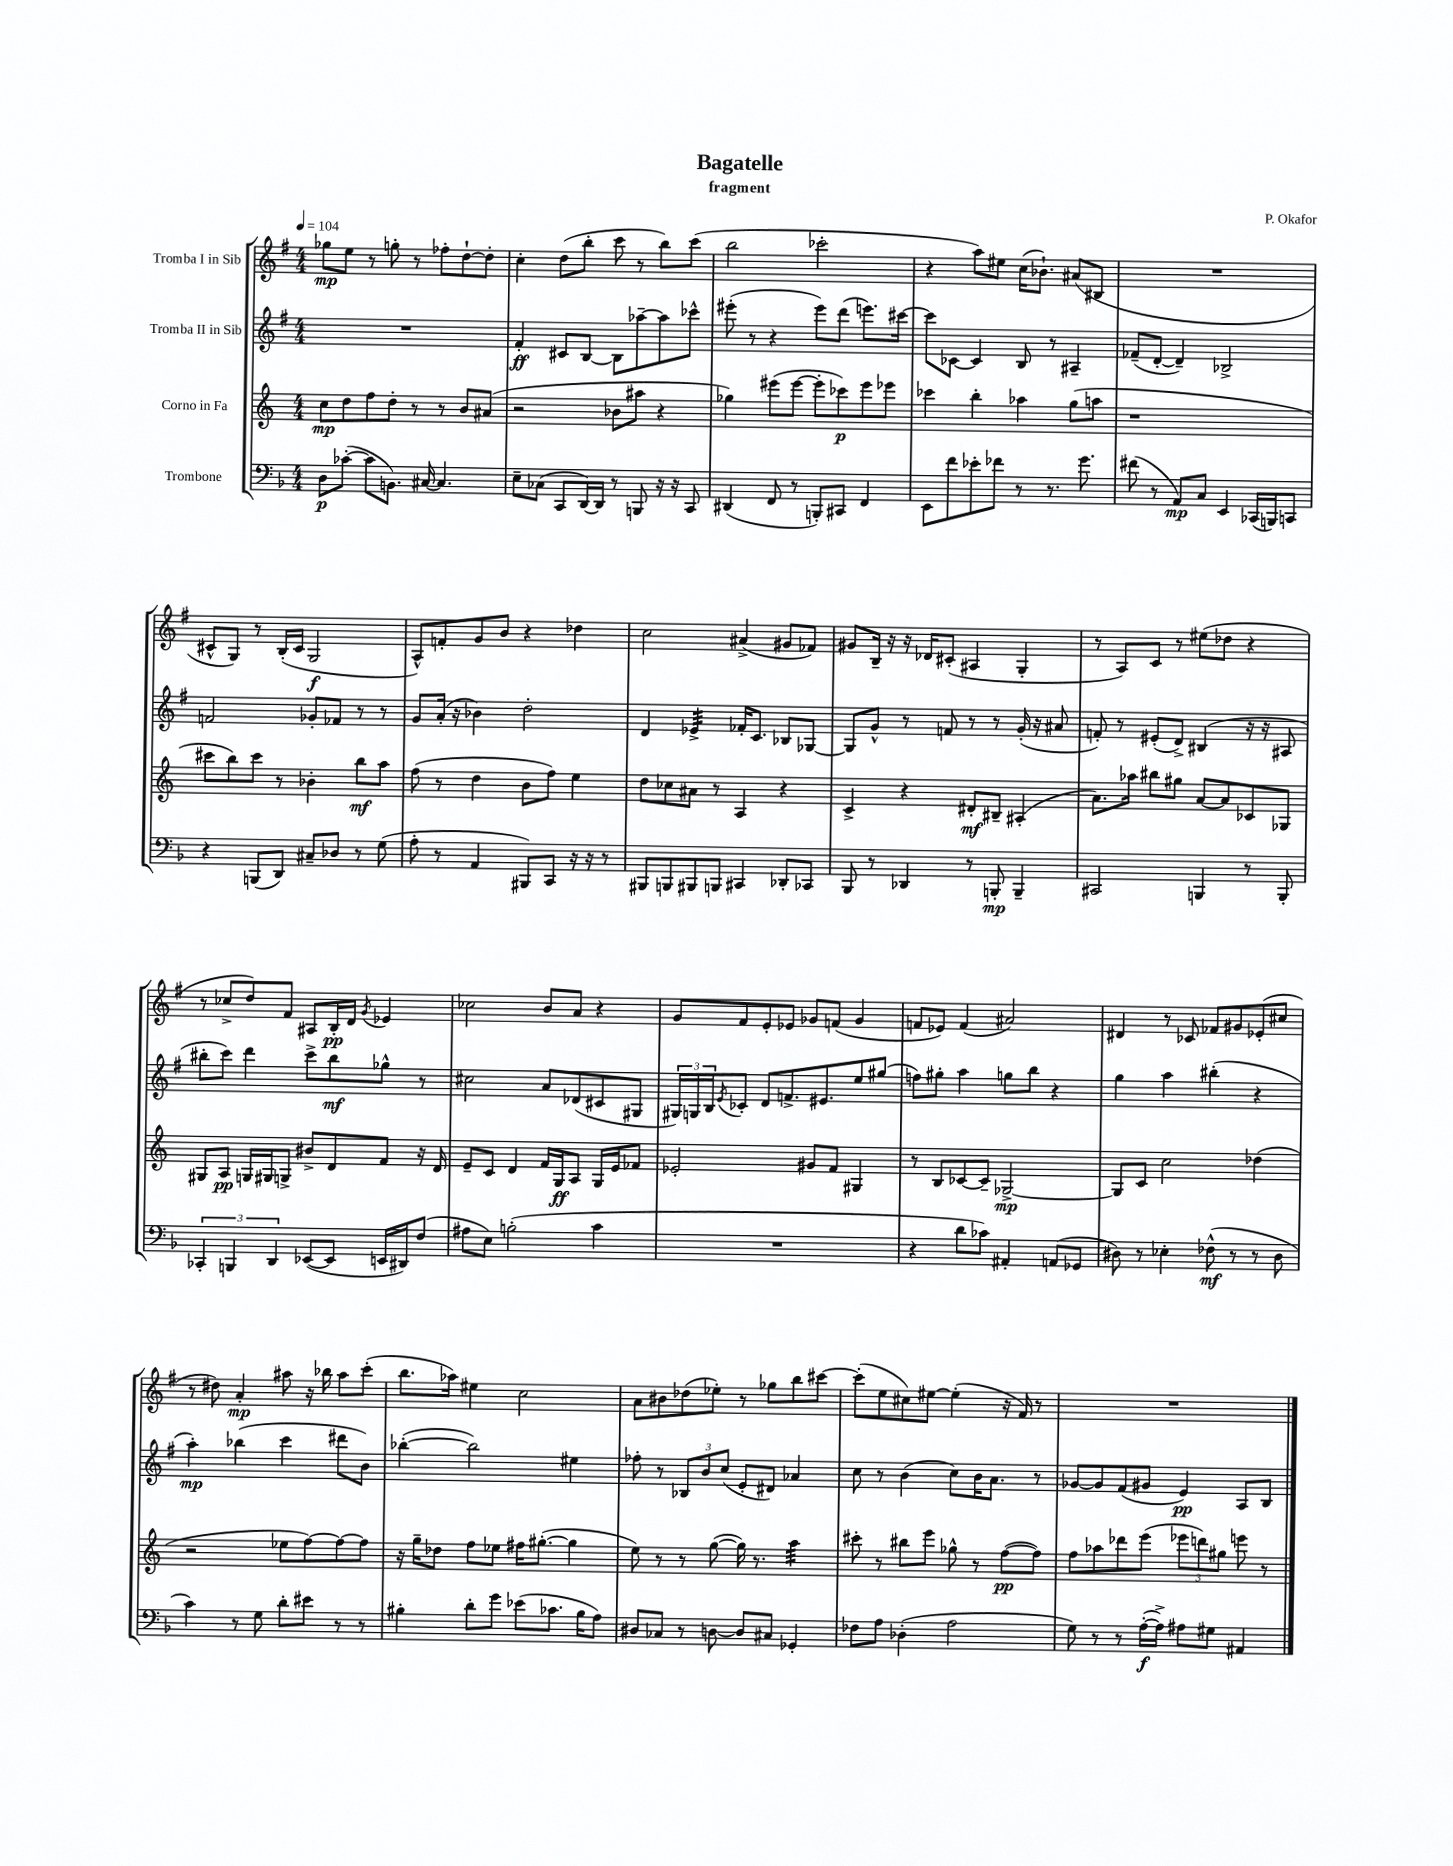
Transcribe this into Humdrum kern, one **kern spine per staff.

**kern	**kern	**kern	**kern
*staff4	*staff3	*staff2	*staff1
*clefF4	*clefG2	*clefG2	*clefG2
*k[b-]	*k[]	*k[f#]	*k[f#]
*M4/4	*M4/4	*M4/4	*M4/4
*MM104	*MM104	*MM104	*MM104
8D\L	8cc\L	1r	8gg-\L
([8c-'\J	8dd\	.	8ee\J
8c-\]L	8ff\	.	8r
8.BB\J)	8dd'\J	.	8gg'\
.	8r	.	8r
[16C#/	.	.	.
4.C#/]	8r	.	8ff-'\L
.	8b/L	.	[8dd`\
.	(8a#/J	.	8dd'\]J
=	=	=	=
8E~\L	2r	4f#'/	4cc'\
(8C-\J	.	.	.
8CC/L	.	8c#/L	(8dd\L
[16DD/L)	.	[8B/J	8bb'\J
16DD/]JJ	.	.	.
8r	8b-\L	8B\]L	8ccc\
8BBB/	8aa#\J	[8aa-~\	8r
16r	4r	8aa-\]	8bb\L)
16r	.	.	.
8CC/	.	8ccc-^^\J	(8ccc\J
=	=	=	=
(4DD#/	4gg-\)	(8eee#'\	2bb\
.	.	8r	.
8FF/	(8eee#\L	4r	.
8r	[8eee#\J	.	.
8BBB'/L)	8eee#'\]L	8eee#\L)	2ccc-'\
8CC#/J	8ccc-\)	(8ddd\J	.
4FF/	8eee#\	8.eee\L)	.
.	8eee-\J	.	.
.	.	[16ccc#\Jk	.
=	=	=	=
8EE\L	4ccc-\	8ccc#\]L	4r
8f\	.	[8c-\J	.
8e-'\	4bb'\	4c-/]	8aa\L)
8f-\J	.	.	8ee#\J
8r	4aa-\	8B/	(16cc\LK
.	.	.	8.b-`\J)
8.r	.	8r	.
.	(8gg\L	4A#~/	(8a#/L
8.g\	.	.	.
.	8aa\J	.	8B#/J
=	=	=	=
(8f#\	1r	(8f-~/L	1r
8r	.	[8d'/J	.
8AA/L)	.	4d~/])	.
8C/J	.	.	.
4EE/	.	2B-^/	.
(16CC-/LL	.	.	.
16BBB/J)	.	.	.
8CC/J	.	.	.
=	=	=	=
4r	8ccc#\L	2f/	8c#^^/L
.	8bb\)	.	8G/J)
(8BBB/L	8ccc#\J	.	8r
8DD/J)	8r	.	(16B'/LL
.	.	.	16c#/JJ
8C#~/L	4b-'\	8g-'/L	2G/
8D-/J	.	8f-/J	.
8r	8bb\L	8r	.
(8G\	8aa\J	8r	.
=	=	=	=
8A'\	(8ff\	8g/L	8A^^/L)
8r	8r	(16a'/Jk	8f'/
.	.	16r	.
4AA/	4dd\	4b-\)	8g/
.	.	.	8b/J
8BBB#/L)	8b\L	2dd'\	4r
8CC/J	8ff\J)	.	.
16r	4ee\	.	4dd-\
16r	.	.	.
8r	.	.	.
=	=	=	=
8BBB#/L	8dd\L	4d/	2cc\
8BBB/	8cc-\	.	.
8BBB#/	8a#\J	4e-^/	.
8BBB/J	8r	.	.
4CC#/	4A/	16f-'/LK	(4a#^/
.	.	8.c/J	.
8DD-'/L	4r	8B-/L	8g#/L
8CC-/J	.	[8G-/J	8f-/J)
=	=	=	=
8BBB-/	4c^/	8G-/]L	8g#/L
8r	.	8g^^/J	16B~/Jk
.	.	.	16r
4DD-/	4r	8r	16r
.	.	.	16d-/LK
.	.	8f/	(8c#'/J
8r	8d#'/L	8r	4A#/
8BBB'/	8B#~/J	8r	.
4BBB~/	(4A#'/	(16g'/	4G'/
.	.	16r	.
.	.	8a#/	.
=	=	=	=
2CC#/	8.a\L)	8f'/)	8r
.	.	8r	8A/L)
.	16aa-\Jk	.	.
.	8bb#\L	(8e#'/L	8c/J
.	8gg#\J	8d^/J)	8r
4BBB/	[8a/L	(4B#/	(8ee#\L
.	8a/]	.	8dd-\J
8r	8c-/	16r	4r
.	.	16r	.
8BBB'/	8G-/J	8A#/	.
=	=	=	=
6CC-'/	8G#/L	8bb#'\L	8r
.	8A/J	8ccc\J)	8cc-^/L
6BBB/	.	.	.
.	16G/LL	4ddd\	8dd/)
.	16G#/J	.	.
6DD/	.	.	.
.	8G^/J	.	8f#/J
([8EE-/L	8b#^/L	8ccc^\L	8A#/L
8EE-/]J	8d/	8bb#\	16B'/L
.	.	.	16d/JJ
.	.	.	8qg/
16EE/LL	8f/J	8gg-^^\J	4e-/
16DD#/J)	.	.	.
(8F/J	16r	8r	.
.	16d/	.	.
=	=	=	=
8A#\L	8e~/L	2cc#\	2cc-\
8E\J)	8c/J	.	.
(2B'\	4d/	.	.
.	16f/LL	8a/L	8b/L
.	16G/J	.	.
.	8A/J	(8d-/	8a/J
4c\	16G/LL	8c#/	4r
.	16e/J	.	.
.	8f-/J	8G#/J	.
=	=	=	=
1r	2e-'/	24G#/LL)	8g/L
.	.	24G/	.
.	.	24B/J	.
.	.	8qe/	.
.	.	8c-'/J	8f#/
.	.	8d/L	8e'/
.	.	8.f^/	8e-/J
.	8g#/L	.	8g-/L
.	.	8.e#/	.
.	8f/J	.	(8f/J
.	4G#/	8ee/	4g-/
.	.	(8gg#/J	.
=	=	=	=
4r	8r	8ff\L)	8f/L
.	8B/L	8gg#'\J	8e-/J)
8d\L	[8c-/	4aa\	(4f/
8c-\J)	8c-~/]J	.	.
4AA#'/	[2G-^/	8gg\L	2a#/)
.	.	8bb\J	.
(8AA/L	.	4r	.
8GG-/J	.	.	.
=	=	=	=
8D#\)	8G-/]L	4gg\	4d#/
8r	8c/J	.	.
4E-'\	2cc\	4aa\	8r
.	.	.	8c-/
(8F-^^\	.	(4bb#'\	8f-/L
8r	.	.	8g#/
8r	(4dd-\	4r	(8e-'/
8D#\	.	.	8cc#/J
=	=	=	=
4c\)	2r	4aa'\)	8r
.	.	.	8dd#\)
8r	.	(4bb-\	4a'/
8G\	.	.	.
8d'\L	8ee-\L	4ccc\	8aa#\
8e#\J	[8ff\)	.	16r
.	.	.	16bb-\
8r	8ff\_	8ddd#\L	8aa#\L
8r	8ff\]J	8b\J)	(8ccc'\J
=	=	=	=
4B#'\	16r	([4bb-'\	8.bb\L
.	16gg~\LK	.	.
.	8dd-\J	.	.
.	.	.	16aa-\Jk)
8d'\L	8ff\L	2bb-\])	4ee#\
8g\J	8ee-\J	.	.
(8e-\L	16ff#\LK	.	2cc\
.	([8.gg#'\J	.	.
8.c-\J	.	.	.
.	4gg#\]	4ee#\	.
16B#\LK	.	.	.
8A\J)	.	.	.
=	=	=	=
8D#/L	8ee\)	8ff-'\	8a\L
8C-/J	8r	8r	8b#\
8r	8r	12B-/L	(8dd-\
.	.	12b/	.
[8D\	([8gg\	.	8ee-'\J)
.	.	(12cc/J	.
8D/]L	16gg\])	8e'/L	8r
.	8.r	.	.
8C#/J	.	8d#/J)	8gg-\L
4GG-'/	4aa\	4a-/	8bb\
.	.	.	[8ccc#\J
=	=	=	=
8F-\L	8ccc#'\	8cc\	(8ccc#'\]L
8A\J	8r	8r	8ee\
(4D-'\	8bb#\L	(4b\	8cc#\)
.	8eee\J	.	[8ee#\J
2A\	8gg-^^\	8cc\L)	(4ee#'\]
.	8r	16b\K	.
.	.	8.a\J	.
.	([8ff\L	.	16r
.	.	.	16f#/)
.	8ff\]J)	8r	8r
=	=	=	=
8G\)	8ff\L	[8g-/L	1r
8r	8aa-\	8g-/]	.
8r	8ddd-\	(8f#/	.
([16A'\LL	(8eee\J	8g#/J	.
16A^\]JJ)	.	.	.
8A#\L	12eee-\L	4e/)	.
.	12ddd\)	.	.
8G#\J	.	.	.
.	12gg#\J	.	.
4AA#/	8eee\	8A/L	.
.	8r	8B/J	.
==	==	==	==
*-	*-	*-	*-
